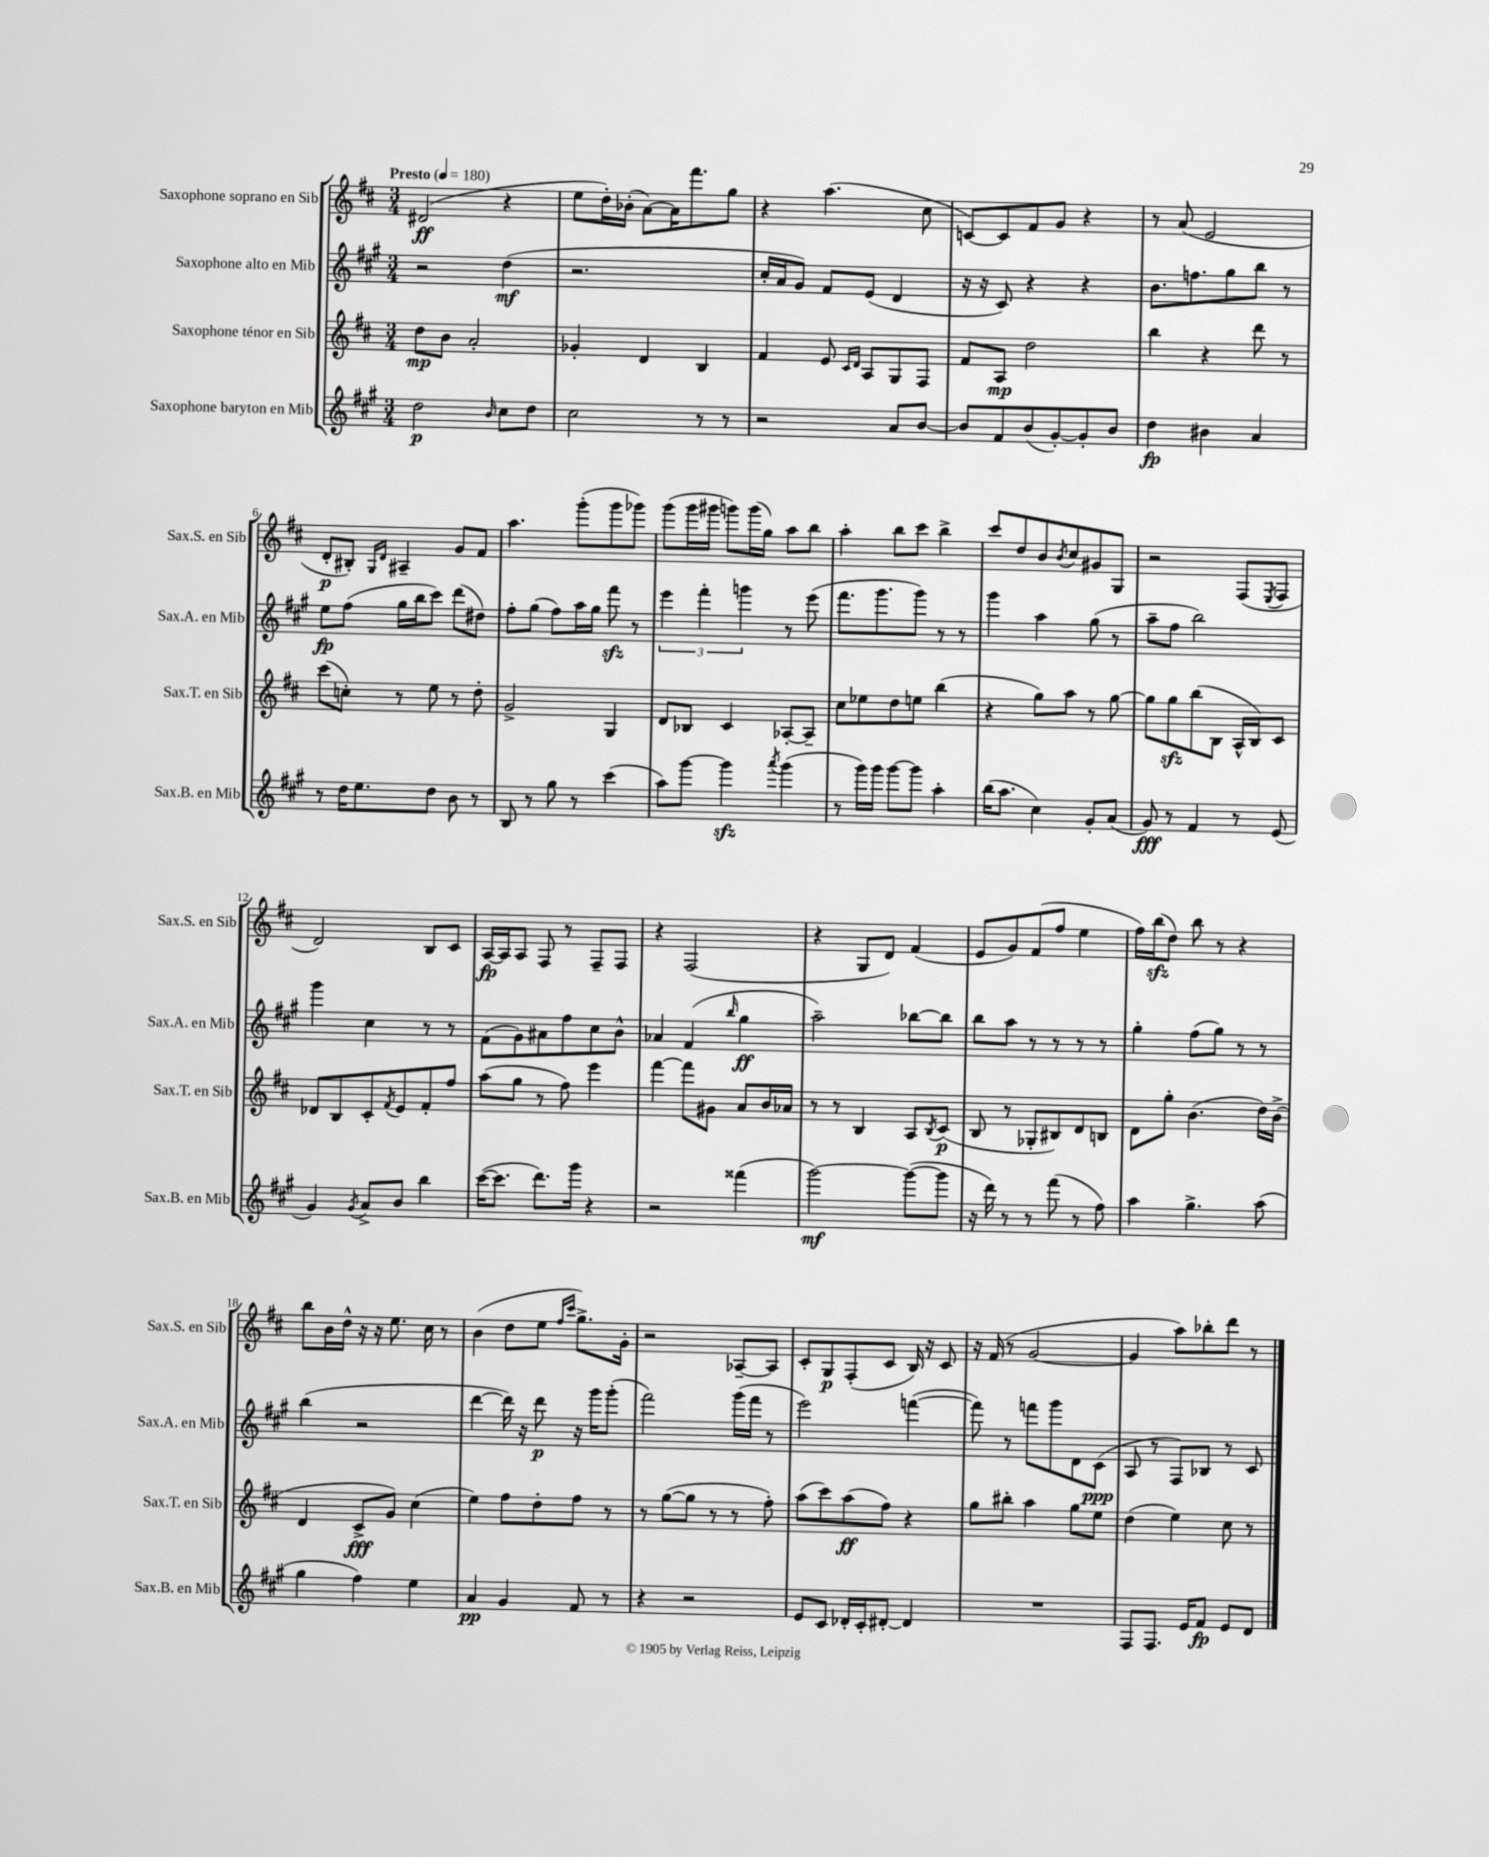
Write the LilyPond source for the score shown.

<<
\new StaffGroup <<
\new Staff = "s0" \with { instrumentName = "Saxophone soprano en Sib" shortInstrumentName = "Sax.S. en Sib" } {
    \clef treble \key d \major \numericTimeSignature \time 3/4 \tempo "Presto" 4 = 180
    dis'2\ff( r4 |
    e''8 d''16-.) bes'16-.( a'8~) a'16 fis'''8. g''8 |
    r4 a''4.( cis''8 |
    c'8~) c'8 fis'8 g'8 r4 |
    r8 a'8( e'2 |
    d'8-.\p bis8-.) \grace { g16 d'16 } ais4-- g'8 fis'8 |
    a''4. g'''8-.( g'''8 ges'''8) |
    g'''8( g'''16 gis'''16 g'''8) g'''16( g''16) a''8 b''8 |
    a''4-. b''8 cis'''8 b''4-> |
    cis'''8 d''8 b'8 \acciaccatura { b'8 } cis''8 gis'8 g8 |
    r2 fis8( \acciaccatura { e8 } fis8 |
    d'2) b8 cis'8 |
    a16~\fp a16 a8 fis8 r8 fis8-- fis8 |
    r4 fis2( |
    r4 g8 d'8) fis'4( |
    e'8 g'8) fis'8( fis''8 e''4 |
    fis''16) b''16\sfz( d''8) b''8 r8 r4 |
    b''8 b'16 d''16-^ r16 r16 e''8. cis''16 r8 |
    b'4( d''8 e''8 \grace { fis''16 cis'''16 } g''8.->) g'16-. |
    r2 aes8~-- aes8 |
    cis'8-. g8\p fis8-.( cis'8 b16) r16 cis'8 |
    r16 fis'16( r8 g'2~ |
    g'4 a''8) bes''8-. d'''8 r8 \bar "|." |
}
\new Staff = "s1" \with { instrumentName = "Saxophone alto en Mib" shortInstrumentName = "Sax.A. en Mib" } {
    \clef treble \key a \major \numericTimeSignature \time 3/4
    r2 d''4\mf( |
    r2. |
    cis''16-. a'16 gis'8) fis'8 e'8( d'4 |
    r16 r16 cis'8) r4 r4 |
    b'8. f''8. gis''8 b''8 r8 |
    e''8\fp fis''8( gis''16 b''16 cis'''8) d'''8( dis''8) |
    fis''8-. gis''8( fis''8) a''16 gis''16 fis'''8\sfz r8 |
    \tuplet 3/2 { e'''4 fis'''4-. g'''4 } r8 e'''8( |
    fis'''8. gis'''8. gis'''8) r8 r8 |
    gis'''4 a''4 gis''8( r8 |
    a''8-- fis''8 b''2) |
    gis'''4 cis''4 r8 r8 |
    fis'8( gis'8) ais'8 fis''8 cis''8 b'8-^ |
    aes'4 fis'4( \grace { b''16 } gis''4\ff |
    a''2--) bes''8~ bes''8 |
    b''8 a''8 r8 r8 r8 r8 |
    gis''4-. fis''8( gis''8) r8 r8 |
    b''4( r2 |
    d'''4~ d'''16) r16 d'''8\p r16 gis'''16 gis'''8-.( |
    fis'''2) gis'''16( fis'''16 r8 |
    e'''2) f'''4~( |
    f'''8) r8 f'''8 gis'''8 d'8 cis'8\ppp( |
    a8 r8 fis8) bes8 r8 cis'8 \bar "|." |
}
\new Staff = "s2" \with { instrumentName = "Saxophone ténor en Sib" shortInstrumentName = "Sax.T. en Sib" } {
    \clef treble \key d \major \numericTimeSignature \time 3/4
    d''8\mp b'8 a'2-. |
    ges'4-. d'4 b4 |
    fis'4 e'8 \grace { cis'16 d'16 } a8 g8 fis8 |
    fis'8 a8\mp d''2 |
    b''4 r4 d'''8 r8 |
    cis'''8( c''8-.) r8 e''8 r8 d''8-. |
    g'2-> g4 |
    d'8 bes8 cis'4 aes8~-. aes8-- |
    cis''8 ees''8 d''8 e''8 b''4( |
    r4 g''8) a''8 r8 g''8~ |
    g''8 g''8\sfz b''8( b8 a16-^ b16) cis'8 |
    des'8 b8 cis'8-. \acciaccatura { fis'8 } e'8 fis'8-. fis''8 |
    a''8( g''8 r8 fis''8) e'''4 |
    fis'''4~ fis'''8 gis'8 a'8 b'16 aes'16 |
    r8 r8 b4 a8 \acciaccatura { b8 } cis'8\p( |
    b8 r8 ges8-. bis8) d'8 b8 |
    d'8 g''8-. b'4.( d''16) b'16->( |
    d'4 cis'8->\fff g'8) cis''4( |
    e''4) fis''8 d''8-. fis''8 r8 |
    r8 g''8~( g''8 r8 r8 fis''8-.) |
    a''8( cis'''8) a''8\ff( fis''8) r4 |
    g''8 bis''8-. a''4 g''8 e''8 |
    d''4( e''4) cis''8 r8 \bar "|." |
}
\new Staff = "s3" \with { instrumentName = "Saxophone baryton en Mib" shortInstrumentName = "Sax.B. en Mib" } {
    \clef treble \key a \major \numericTimeSignature \time 3/4
    d''2\p \grace { b'16 } cis''8 d''8 |
    cis''2 r8 r8 |
    r2 a'8 b'8~ |
    b'8 fis'8 b'8( gis'8~-.) gis'8-. b'8 |
    d''4\fp bis'4 a'4 |
    r8 d''16 e''8. d''8 b'8 r8 |
    b8 r8 gis''8 r8 cis'''4( |
    a''8) gis'''8~ gis'''4\sfz \acciaccatura { a'''8 } gis'''4( |
    r8 gis'''16) gis'''16 gis'''8~ gis'''8 a''4-. |
    b''16( a''8. cis''4) gis'8-. a'8( |
    gis'8\fff) r8 fis'4 r8 e'8( |
    gis'4) \acciaccatura { gis'8 } a'8-> b'8 b''4 |
    cis'''16~( cis'''8. d'''8.) gis'''16 r4 |
    r2 fisis'''4( |
    gis'''2~\mf) gis'''8~( gis'''8 |
    r16 d'''16) r8 r8 fis'''8( r8 fis''8) |
    a''4 gis''4.-> a''8( |
    gis''4 fis''4) e''4 |
    a'4\pp gis'4 fis'8 r8 |
    r4 r2 |
    e'8 cis'8 des'16-. cis'16-. dis'8~-. dis'4 |
    R2. |
    fis8 fis8. e'16 fis'8\fp e'8 d'8 \bar "|." |
}
>>
>>
